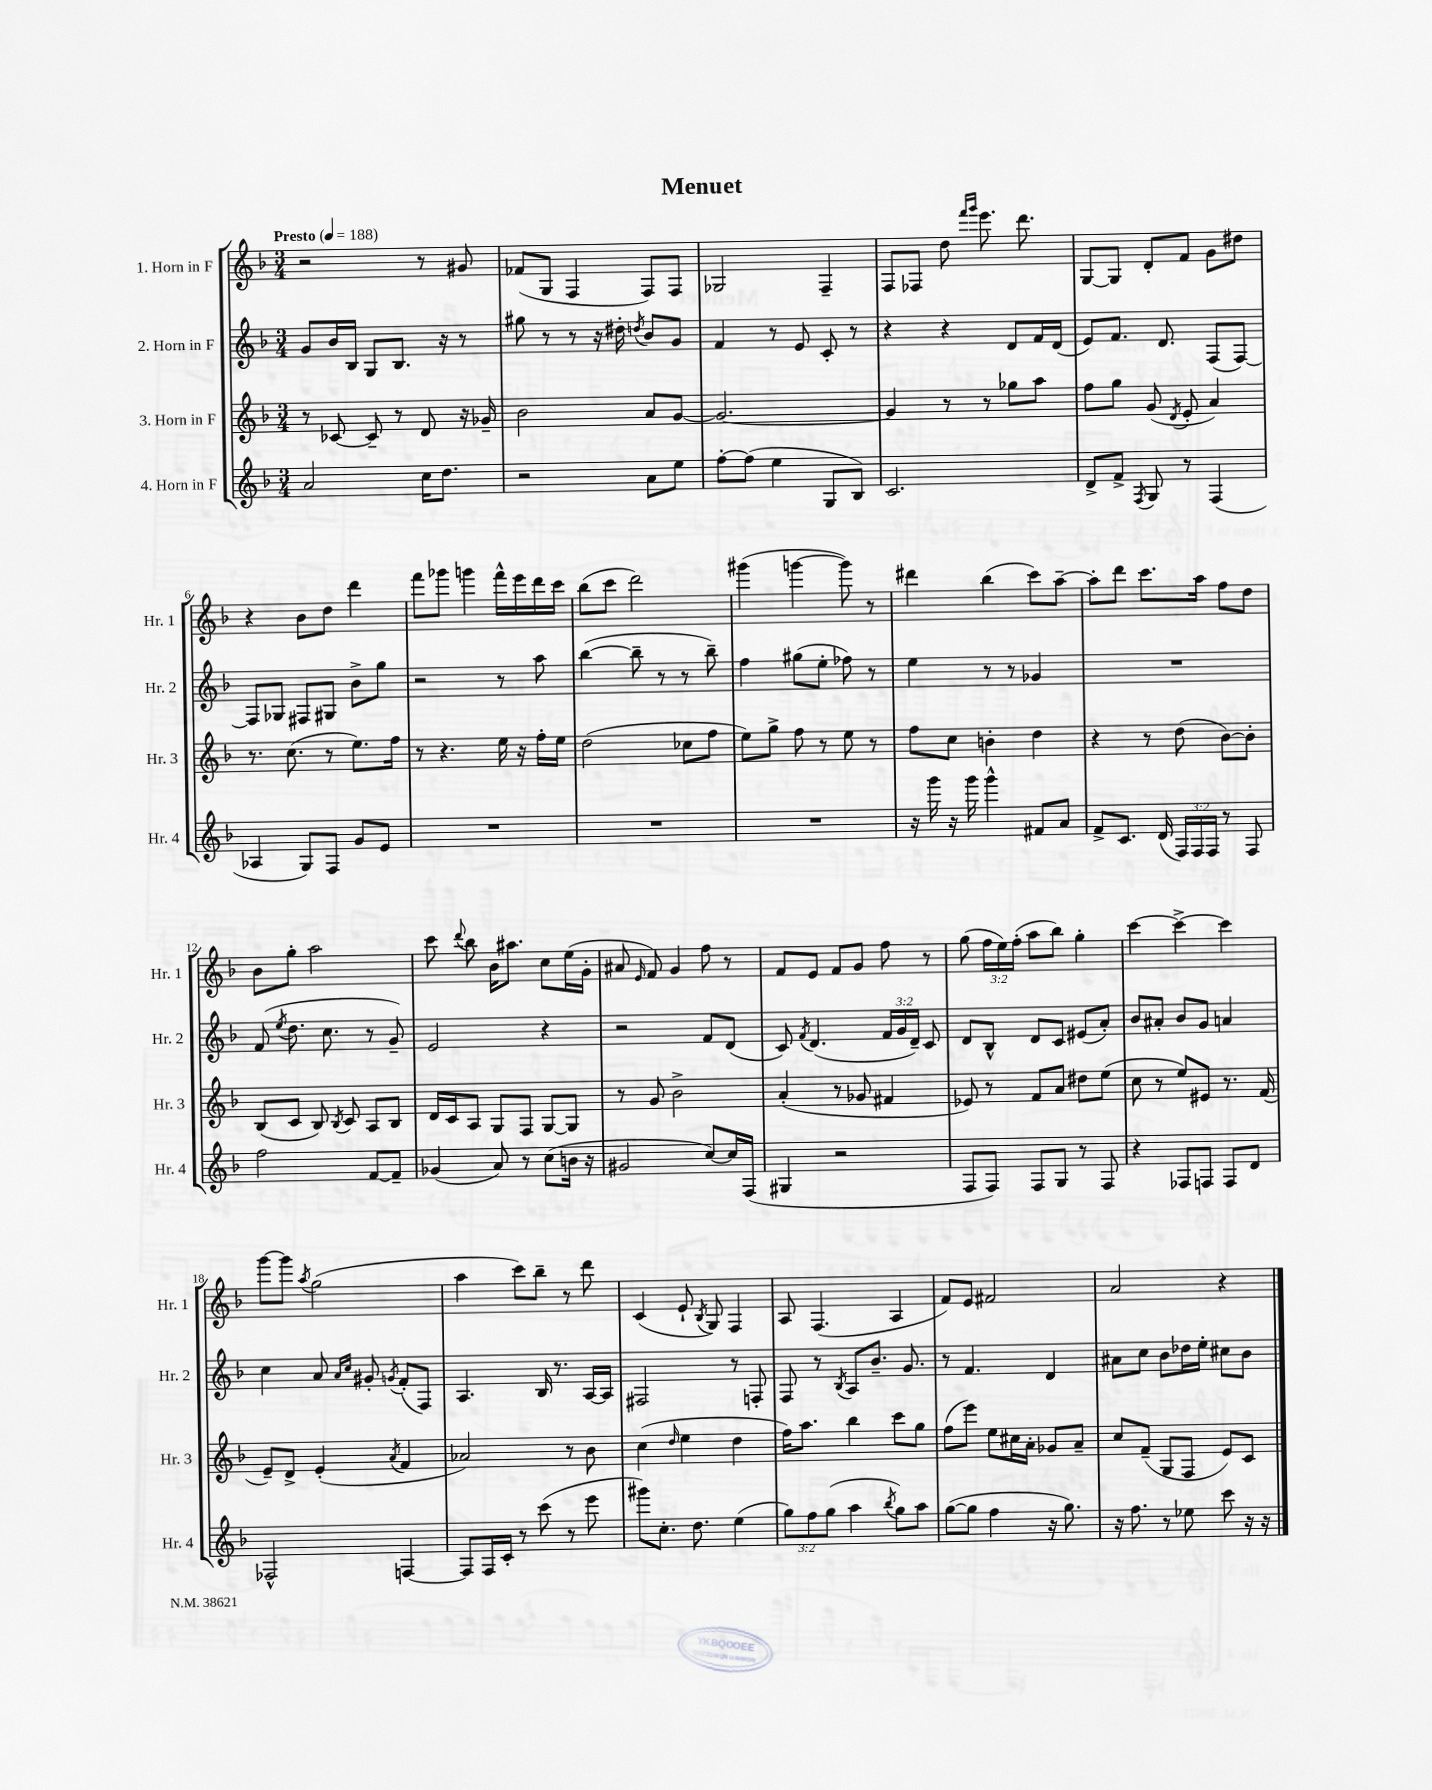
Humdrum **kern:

**kern	**kern	**kern	**kern
*staff4	*staff3	*staff2	*staff1
*clefG2	*clefG2	*clefG2	*clefG2
*k[b-]	*k[b-]	*k[b-]	*k[b-]
*M3/4	*M3/4	*M3/4	*M3/4
*MM188	*MM188	*MM188	*MM188
2a	8r	8g	2r
.	[8c-	16b-	.
.	.	16B-	.
.	8c-~]	8G	.
.	8r	8.B-	.
16cc	8d	.	8r
8.dd	.	16r	.
.	16r	8r	8g#
.	16g-~	.	.
=	=	=	=
2r	2b-	8gg#	(8f-
.	.	8r	8G
.	.	8r	4F
.	.	16r	.
.	.	16dd#'	.
.	.	8qdd	.
8a	8a	8b-	8F)
8ee	[8g	8g	8F
=	=	=	=
[8ff'	2.g_	4f	2G-
(8ff]	.	.	.
4ee	.	8r	.
.	.	8e	.
8G	.	8c'	4F~
8B-)	.	8r	.
=	=	=	=
2.c	4g]	4r	8F
.	.	.	8F-
.	8r	4r	8dd
.	.	.	16qqfff
.	.	.	16qqggg
.	8r	.	8.eee
.	8gg-	8d	.
.	.	.	8.ddd
.	8aa	16f	.
.	.	(16d	.
=	=	=	=
8d^	8ff	8e)	[8G
8f^	8gg	8.f	8G]
8qF	.	.	.
8G	(8g	.	8d'
.	.	8.d	.
.	8qd	.	.
8r	8e'	.	8f
(4F	4a)	(8F	8g
.	.	[8F)	8dd#
=	=	=	=
4A-	8.r	8F]	4r
.	.	8G-	.
.	(8.cc	.	.
8G)	.	8F#	8b-
8F	8r	8G#	8dd
8g	8.ee)	8b-^	4ddd
8e	.	8gg	.
.	16ff	.	.
=	=	=	=
2.r	8r	2r	8fff
.	4.r	.	8ggg-
.	.	.	4ggg
.	16ee	8r	16fff^^
.	16r	.	16eee
.	16ff'	8aa	16ddd
.	16ee	.	16ccc
=	=	=	=
2.r	(2dd	([4bb-	(8bb-
.	.	.	8ccc
.	.	8bb-~]	2ddd)
.	.	8r	.
.	8cc-	8r	.
.	8ff	8bb-~)	.
=	=	=	=
2.r	8ee)	4ff	(4ggg#
.	8gg^	.	.
.	8ff	(8gg#	[4ggg
.	8r	8ee'	.
.	8ee	8ff-)	8ggg])
.	8r	8r	8r
=	=	=	=
16r	8ff	4ee	4ddd#
16ggg	.	.	.
16r	8cc	.	.
16ggg	.	.	.
4ggg^^	4b'	8r	(4bb-
.	.	8r	.
8f#	4dd	4g-	8ccc)
8a	.	.	[8aa~
=	=	=	=
8f^	4r	2.r	8aa']
8.c	.	.	8ddd
.	8r	.	8.ccc
(16d	.	.	.
24F)	(8dd	.	.
24F	.	.	.
.	.	.	16aa
24F	.	.	.
8r	[8b-)	.	8ff
8F	8b-']	.	8dd
=	=	=	=
2ff	(8B-	(8f	8b-
.	.	8qee	.
.	8c	8.dd	8gg'
.	8B-)	.	2aa
.	.	8.cc	.
.	8qB-	.	.
.	8c	.	.
[8f	8A	8r	.
8f~]	8B-	8g~)	.
=	=	=	=
(4g-	16d	2e	8ccc
.	16c	.	.
.	.	.	8qqddd
.	8A	.	8bb-
8a)	8G	.	16b-
.	.	.	8.aa#
8r	8F	.	.
(8cc	[8G	4r	8cc
16b	8G]	.	(16ee
16r	.	.	16g'
=	=	=	=
2g#	8r	2r	8a#
.	.	.	16qqe
.	8g	.	8f)
.	2b-^	.	4g
[8cc)	.	8f	8ff
16cc]	.	(8d	8r
(16F	.	.	.
=	=	=	=
4G#	(4a'	8c)	8f
.	.	8qf	.
.	.	(4.d	8e
2r	8r	.	8f
.	8g-	.	8g
.	4f#	24f	8ff
.	.	24g	.
.	.	24d~)	.
.	.	8c	8r
=	=	=	=
8F	8e-)	8d	(8gg
8F)	8r	8B-^^	24ff
.	.	.	24ee)
.	.	.	(24ff'
8F	8f	8d	8aa
8G	8a	8c	8bb-)
8r	8dd#	(8e#	4gg'
8F	(8ee	8a')	.
=	=	=	=
4r	8cc	8b-	[4ccc
.	8r	8a#'	.
8F-	8ee)	8b-	4ccc^_
8F	8e#	8g	.
8F	8.r	4a	4ccc]
8d	.	.	.
.	(16f	.	.
=	=	=	=
2F-^^	8e~)	4cc	[8ggg
.	8d^	.	8ggg]
.	.	.	8qaa
.	(4e'	8a	(2gg
.	.	16qqa	.
.	.	16qqcc	.
.	.	8g#'	.
.	8qa	8qg	.
[4F	4f	(8f'	.
.	.	8F)	.
=	=	=	=
8F]	2a-)	4.A	4aa
16F	.	.	.
16c'	.	.	.
8r	.	.	8ccc)
(8ccc	.	16B-	8bb-~
.	.	8.r	.
8r	8r	.	8r
8eee	8b-	[16A	8ddd
.	.	16A]	.
=	=	=	=
8ggg#)	(4cc	2F#	(4c
8.cc'	.	.	.
.	16qqdd	.	.
.	4ee	.	8e`
8.dd	.	.	.
.	.	.	8qB-
.	.	.	8G)
(4ee	4dd	8r	4F
.	.	8F'	.
=	=	=	=
12gg)	16ff)	8F	8A
.	8.aa	.	.
12ff	.	.	.
.	.	8r	(4.F
(12gg	.	.	.
.	.	8qB-	.
4aa	4bb-	8A	.
.	.	8.b-~	.
8qbb-	.	.	.
8gg)	8ccc	.	4A
.	.	8.g	.
8aa	8gg	.	.
=	=	=	=
([8gg	(8ff	8r	8f)
8gg]	8eee)	4.f	8e
4ff	8ee	.	2f#
.	16cc#	.	.
.	16a'	.	.
16r	8g-	4d	.
8.gg)	.	.	.
.	8a~	.	.
=	=	=	=
16r	8cc	8a#	2a
8.ff	.	.	.
.	(8f~	8cc	.
8r	8G	8b-	.
8ee-	8F	16dd-	.
.	.	16ee'	.
8ccc	8e)	8cc#	4r
16r	8c	8b-	.
16r	.	.	.
==	==	==	==
*-	*-	*-	*-
